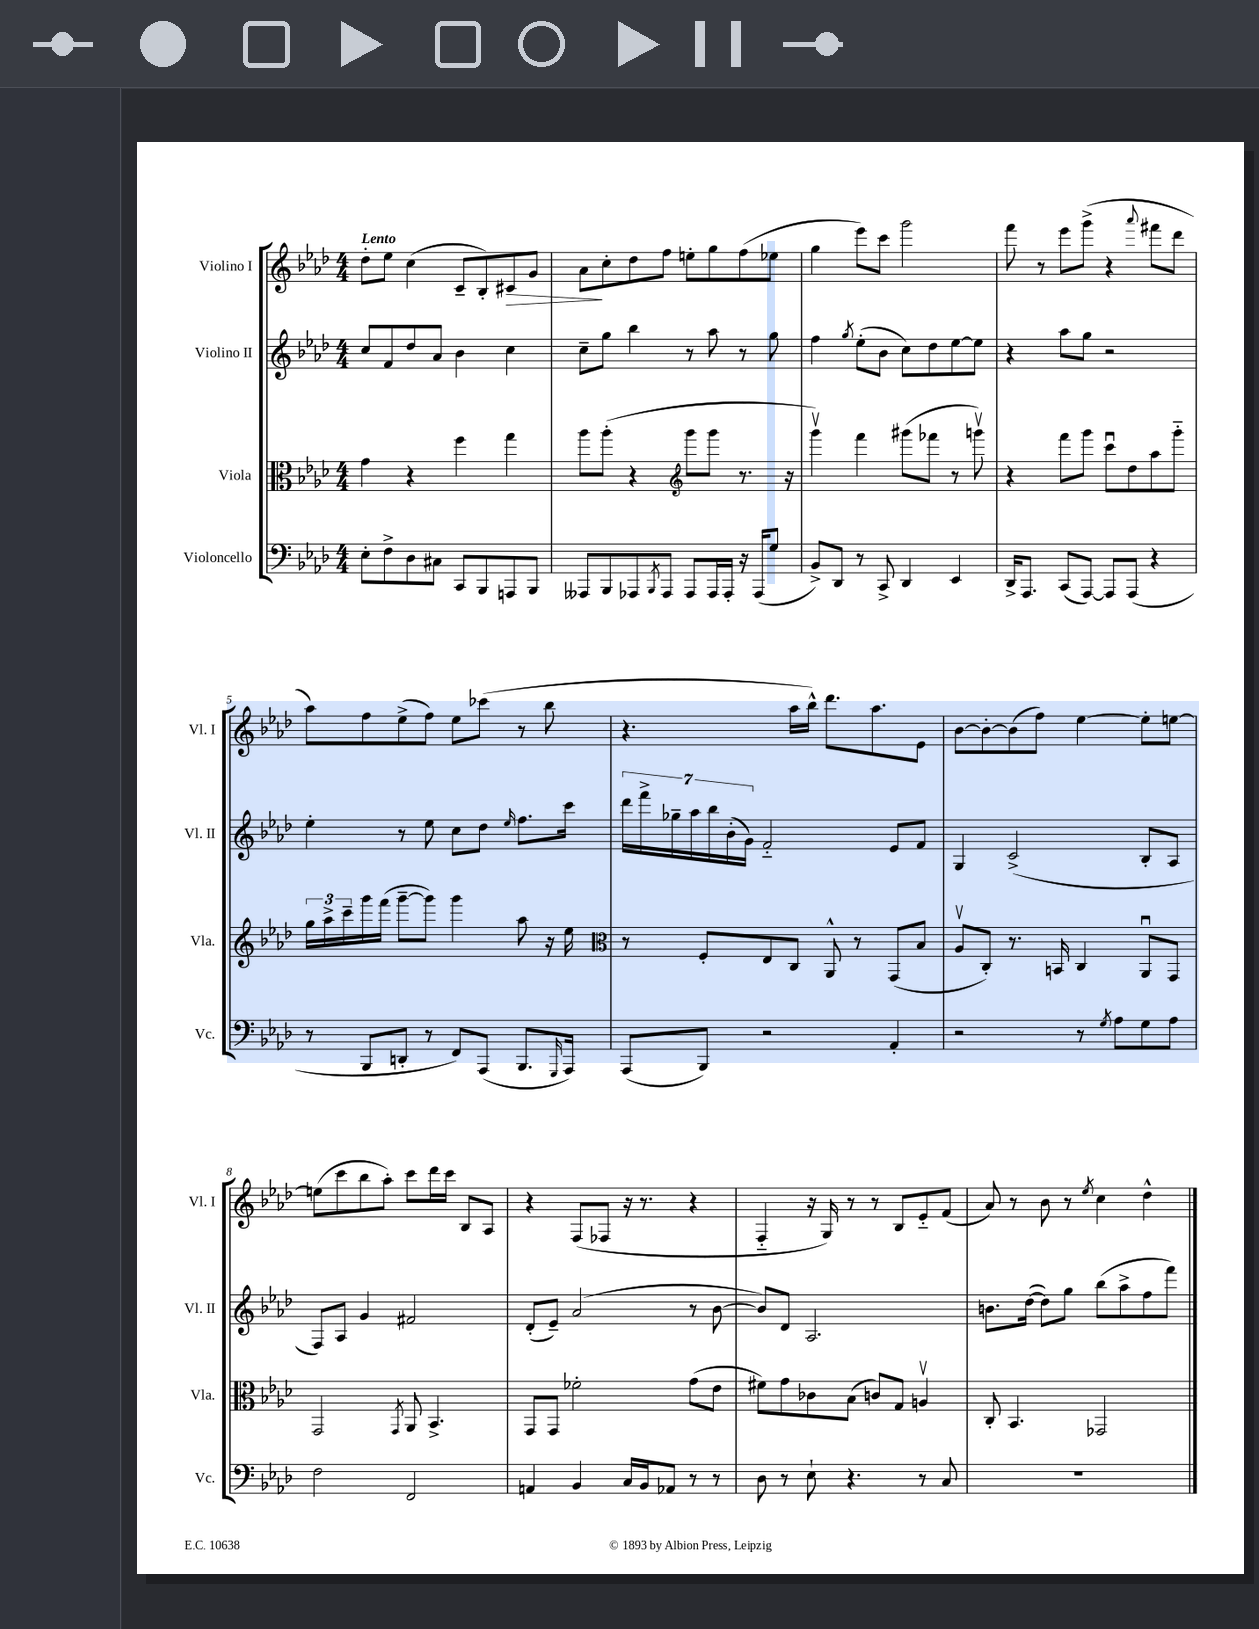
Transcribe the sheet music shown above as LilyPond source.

<<
\new StaffGroup <<
\new Staff = "s0" \with { instrumentName = "Violino I" shortInstrumentName = "Vl. I" } {
    \clef treble \key aes \major \numericTimeSignature \time 4/4 \tempo "Lento"
    des''8-. ees''8 c''4( c'8-- bes8-.) cis'8\> g'8 |
    aes'8\! c''8-. des''8 f''8 e''8-. g''8 f''8( ees''8 |
    g''4 ees'''8) c'''8 g'''2 |
    f'''8 r8 ees'''8 g'''8->( r4 \appoggiatura { aes'''8 } fis'''8 des'''8 |
    aes''8) f''8 ees''8->( f''8) ees''8 ces'''8( r8 bes''8 |
    r4. aes''16 bes''16-^) des'''8. aes''8. ees'8 |
    bes'8~ bes'8~-. bes'8( f''8) ees''4~ ees''8-. e''8~ |
    e''8( c'''8 bes''8 aes''8-.) c'''8 des'''16 c'''16 bes8 aes8 |
    r4 f8( fes8 r16 r8. r4 |
    f4-_ r16 g16) r8 r8 bes8 ees'8-_ f'8( |
    aes'8) r8 bes'8 r8 \acciaccatura { ees''8 } c''4 des''4-^ \bar "|." |
}
\new Staff = "s1" \with { instrumentName = "Violino II" shortInstrumentName = "Vl. II" } {
    \clef treble \key aes \major \numericTimeSignature \time 4/4
    c''8 f'8 des''8 aes'8 bes'4 c''4 |
    c''8-- g''8 bes''4 r8 aes''8 r8 g''8 |
    f''4 \acciaccatura { g''8 } ees''8-.( bes'8 c''8) des''8 ees''8~ ees''8 |
    r4 aes''8 g''8 r2 |
    ees''4-. r8 ees''8 c''8 des''8 \grace { ees''16 } f''8. c'''16 |
    \tuplet 7/4 { des'''16 f'''16-> ges''16-- aes''16 bes''16 bes'16-.( g'16) } f'2-_ ees'8 f'8 |
    g4 c'2->( bes8-. aes8 |
    f8) aes8 g'4 fis'2 |
    des'8-.( ees'8--) aes'2( r8 bes'8~ |
    bes'8) des'8 aes2. |
    b'8. des''16~( des''8) g''8 bes''8( aes''8-> f''8 f'''8) \bar "|." |
}
\new Staff = "s2" \with { instrumentName = "Viola" shortInstrumentName = "Vla." } {
    \clef alto \key aes \major \numericTimeSignature \time 4/4
    g'4 r4 f''4 g''4 |
    aes''8 aes''8-.( r4 \clef treble g'''8 g'''8 r8. r16 |
    g'''4\upbow) f'''4 gis'''8( fes'''8 r8 g'''8\upbow) |
    r4 f'''8 g'''8 c'''8\downbow des''8 aes''8 g'''8-_ |
    \tuplet 3/2 { g''16 aes''16-> c'''16-- } g'''16 f'''16( g'''8~-- g'''8) g'''4 aes''8 r16 ees''16 |
    \clef alto r8 f8-. ees8 c8 aes,8-^ r8 g,8( bes8 |
    aes8\upbow c8-.) r8. b,16 c4 aes,8\downbow g,8 |
    g,2 \acciaccatura { g,8 } aes,8 bes,4.-> |
    g,8 g,8 fes'2-. g'8( ees'8 |
    fis'8) g'8 ces'8 bes8( c'8) g8 a4\upbow |
    c8-. bes,4. ges,2 \bar "|." |
}
\new Staff = "s3" \with { instrumentName = "Violoncello" shortInstrumentName = "Vc." } {
    \clef bass \key aes \major \numericTimeSignature \time 4/4
    ees8-. f8-> des8 cis8 c,8 bes,,8 a,,8 bes,,8 |
    aeses,,8 bes,,8 aes,,8 \acciaccatura { bes,,8 } aes,,8 aes,,8 aes,,16 aes,,16-. r16 aes,,16( g8 |
    bes,8->) des,8 r8 c,8-> des,4 ees,4 |
    des,16-> aes,,8. c,8( aes,,8~) aes,,8 aes,,8( r4 |
    r8 bes,,8 d,8-. r8 f,8) aes,,8( bes,,8. \grace { g,,16 } aes,,16) |
    aes,,8( bes,,8) r2 aes,4-. |
    r2 r8 \acciaccatura { g8 } aes8 g8 aes8 |
    f2 f,2 |
    a,4 bes,4 c16 bes,16 aes,8 r8 r8 |
    des8 r8 ees8-! r4. r8 c8 |
    R1 \bar "|." |
}
>>
>>
